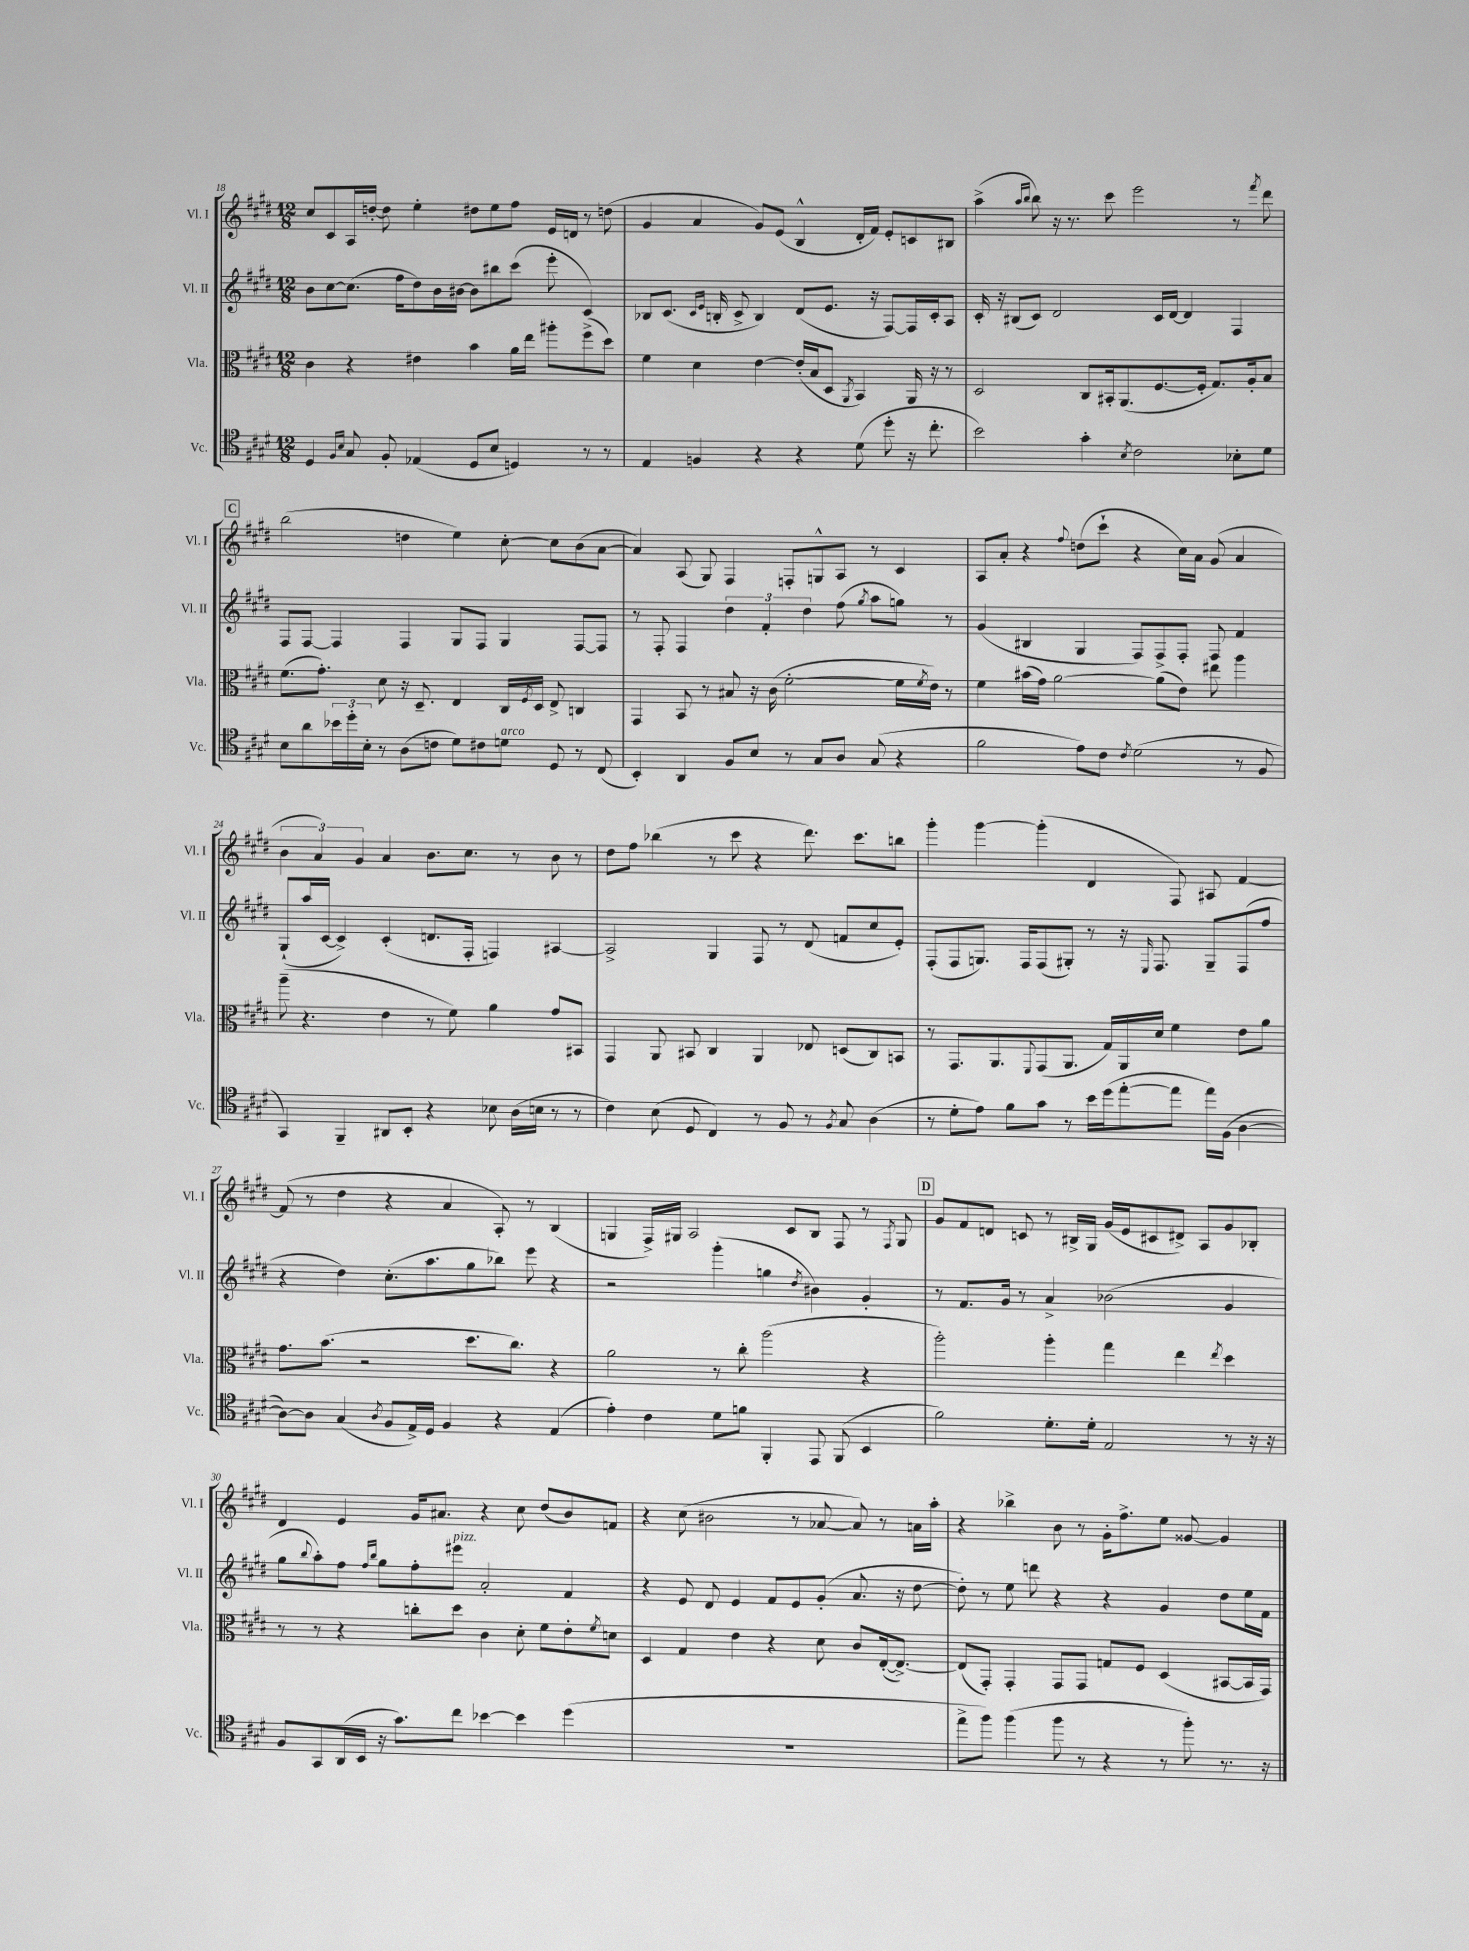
<<
\new StaffGroup <<
\new Staff = "s0" \with { instrumentName = "Vl. I" shortInstrumentName = "Vl. I" } {
    \clef treble \key e \major \numericTimeSignature \time 12/8
    cis''8 cis'8 a16 d''16~-. d''8 e''4-. dis''8 e''8 fis''8 e'16 d'16 r8 d''8( |
    gis'4 a'4 gis'8) e'8( b4-^ dis'16-. fis'16) e'8-. c'8 bis8 |
    a''4->( \grace { a''16 b''16 } b''8) r16 r8. cis'''8 e'''2 r8 \acciaccatura { fis'''8 } dis'''8 |
    \mark \markup { \box "C" } b''2( d''4 e''4) cis''8~-. cis''8 b'8( a'8~ |
    a'4) a8( gis8) fis4 f8-. g8-^ a8 r8 cis'4 |
    a8 a'8-. r4 \appoggiatura { fis''8 } d''8( cis'''8-! r4 cis''16) a'16 gis'8( a'4 |
    \tuplet 3/2 { b'4 a'4) gis'4 } a'4 b'8. cis''8. r8 b'8 r8 |
    dis''8 fis''8 bes''4( r8 cis'''8 r4 dis'''8.) cis'''8. b''8 |
    gis'''4-. gis'''4~ gis'''4-.( dis'4 fis8) ais8 fis'4~ |
    fis'8( r8 dis''4 r4 a'4 a8-.) r8 b4( |
    g4 fis16->) gis16 a2 cis'8 b8 fis8 r8 \acciaccatura { fis8 } gis8 |
    \mark \markup { \box "D" } gis'8 fis'8 d'8 c'8 r8 bis16-> gis16 gis'16( e'16 cis'8 dis'8->) a8 gis'8 bes8-. |
    dis'4 e'4 gis'16 ais'8. r4 cis''8 dis''8( b'8) f'8 |
    r4 cis''8( bis'2 r8 aes'8~ aes'8) r8 a'16 a''16-. |
    r4 bes''4-> b'8 r8 gis'16-. fis''8.-> e''8 gisis'8~ gisis'4 \bar "|." |
}
\new Staff = "s1" \with { instrumentName = "Vl. II" shortInstrumentName = "Vl. II" } {
    \clef treble \key e \major \numericTimeSignature \time 12/8
    b'8 cis''8~ cis''8.( fis''16 dis''8) b'16 bis'16~ bis'8 bis''8 cis'''8( e'''8-. cis'4) |
    bes8 cis'8.( \grace { cis'16 e'16 } b16-. cis'8-> b4) dis'8( e'8. r16 fis8~) fis16 cis'16-. a8 |
    cis'16-. r16 bis8( cis'8) dis'2 cis'16 dis'16~ dis'4 fis4 |
    \mark \markup { \box "C" } fis8 fis8~ fis4 fis4 gis8 fis8 gis4 fis8~ fis8 |
    r8 fis8-. fis4 \tuplet 3/2 { dis''4 fis'4-. dis''4 } fis''8( \acciaccatura { gis''8 } a''8 g''8) r8 |
    gis'4( bis4 gis4 fis8) fis8-> fis8-. fis8 fis'4 |
    gis8-!( a''16 cis'16~ cis'4->) cis'4-.( d'8. fis16-. f4) ais4~ |
    ais2-> gis4 fis8 r8 dis'8( f'8 cis''8 e'8-.) |
    fis8-.( fis8 g8.) fis16 fis8( gis8-.) r8 r16 \grace { e16 } fis8. gis8-- fis8( fis''8 |
    r4 dis''4) cis''8.-.( a''8. gis''8 bes''8) e'''8 r4 |
    r2 gis'''4-.( g''4 \acciaccatura { dis''8 } bis'4) gis'4-. |
    \mark \markup { \box "D" } r8 fis'8. gis'16 r8 a'4-> bes'2( gis'4 |
    gis''8 \appoggiatura { b''8 } a''8-.) fis''8 \grace { fis''16 b''16 } gis''8 fis''8-. eis'''8^\markup { \italic "pizz." } a'2-. fis'4 |
    r4 e'8 dis'8 e'4 fis'8 e'8 gis'8-.( a'8. r16 dis''8~ |
    dis''8-.) r8 e''8 d'''8 r4 r4 gis'4 dis''8 e''16 fis'16 \bar "|." |
}
\new Staff = "s2" \with { instrumentName = "Vla." shortInstrumentName = "Vla." } {
    \clef alto \key e \major \numericTimeSignature \time 12/8
    cis'4 r4 eis'4 b'4 a'16 e''16 ais''8-. fis''8->( dis''8) |
    fis'4 dis'4 e'4~ e'16-.( b16 dis8 \acciaccatura { a,8 } b,4) a,16 r16 r8 |
    dis2 cis8 bis,16-. a,8.( fis8.~ fis16-. gis8.) a16-. b8 |
    \mark \markup { \box "C" } fis'8.( gis'8.-.) dis'8 r16 dis8.-- e4 cis16 \acciaccatura { fis8 } dis16 e8-> c4 |
    gis,4 b,8 r8 bis8 r16 cis'16( fis'2~-. fis'16 \acciaccatura { fis'8 } e'16) r8 |
    fis'4 bis'16( gis'16) a'2~ a'8( e'8) eis''8 a''4 |
    a''8--( r4. e'4 r8 fis'8) a'4 gis'8 bis,8 |
    gis,4 a,8 bis,8 cis4 a,4 ees8 d8( cis8) b,8 |
    r8 gis,8. a,8. \appoggiatura { fis,8 } gis,8( a,8. gis16) a,16 dis'16 fis'4 e'8 a'8 |
    gis'8. b'8.( r2 dis''8. cis''8.) r4 |
    a'2 r8 cis''8-. a''2( r4 |
    \mark \markup { \box "D" } a''2-.) a''4-. gis''4 e''4 \acciaccatura { e''8 } dis''4 |
    r8 r8 r4 c''8-. dis''8 cis'4 dis'8-. fis'8 e'8-. \acciaccatura { fis'8 } d'8 |
    dis4 gis4 e'4 r4 dis'8 cis'8 e16~-.( e8.~->) |
    e8( gis,8-.) gis,4-. gis,8 gis,8 g8 fis8 dis4( bis,8~ bis,16 gis,16) \bar "|." |
}
\new Staff = "s3" \with { instrumentName = "Vc." shortInstrumentName = "Vc." } {
    \clef tenor \key e \major \numericTimeSignature \time 12/8
    dis4 \grace { fis16 b16 } gis8 fis8-. ees4( dis8 b8 d4) r8 r8 |
    e4 f4 r4 r4 dis'8( dis''8-. r16 cis''8.-. |
    b'2) gis'4-. \acciaccatura { b8 } cis'2 bes8-. dis'8 |
    \mark \markup { \box "C" } b8 a'8 \tuplet 3/2 { bes'16 dis''16-. b16-. } r8 a8( c'8 dis'8) cis'8 d'8^\markup { \italic "arco" } dis8 r8 cis8( |
    b,4-.) a,4 fis8 b8 r8 gis8 a8 gis8( r4 |
    fis'2 e'8) cis'8 \acciaccatura { cis'8 } dis'2( r8 fis8 |
    gis,4) fis,4-- ais,8 b,8-. r4 bes8 a16( b16 r8 r8 |
    cis'4) b8( dis8 cis4) r8 fis8 r8 \acciaccatura { fis8 } gis8 a4( |
    r8 dis'8-. e'8) fis'8 gis'8 r8 b'16 dis''16( e''8~-. e''8 e''16) fis16( a4~ |
    a8~) a8 gis4( \acciaccatura { a8 } fis8 e16->) dis16 fis4 r4 e4( |
    e'4-.) cis'4 dis'8 f'8 fis,4-. e,8 fis,8( b,4 |
    \mark \markup { \box "D" } fis'2) dis'8.-. dis'16-. e2 r8 r16 r16 |
    fis8 gis,8 a,16( b,16 r16 gis'8.) cis''8 bes'4~ bes'4 dis''4( |
    R1. |
    e''8-> fis''8) fis''4( fis''8 r8 r4 r8 fis''8-.) r8. r16 \bar "|." |
}
>>
>>
\layout { \context { \Score currentBarNumber = #18 } }
